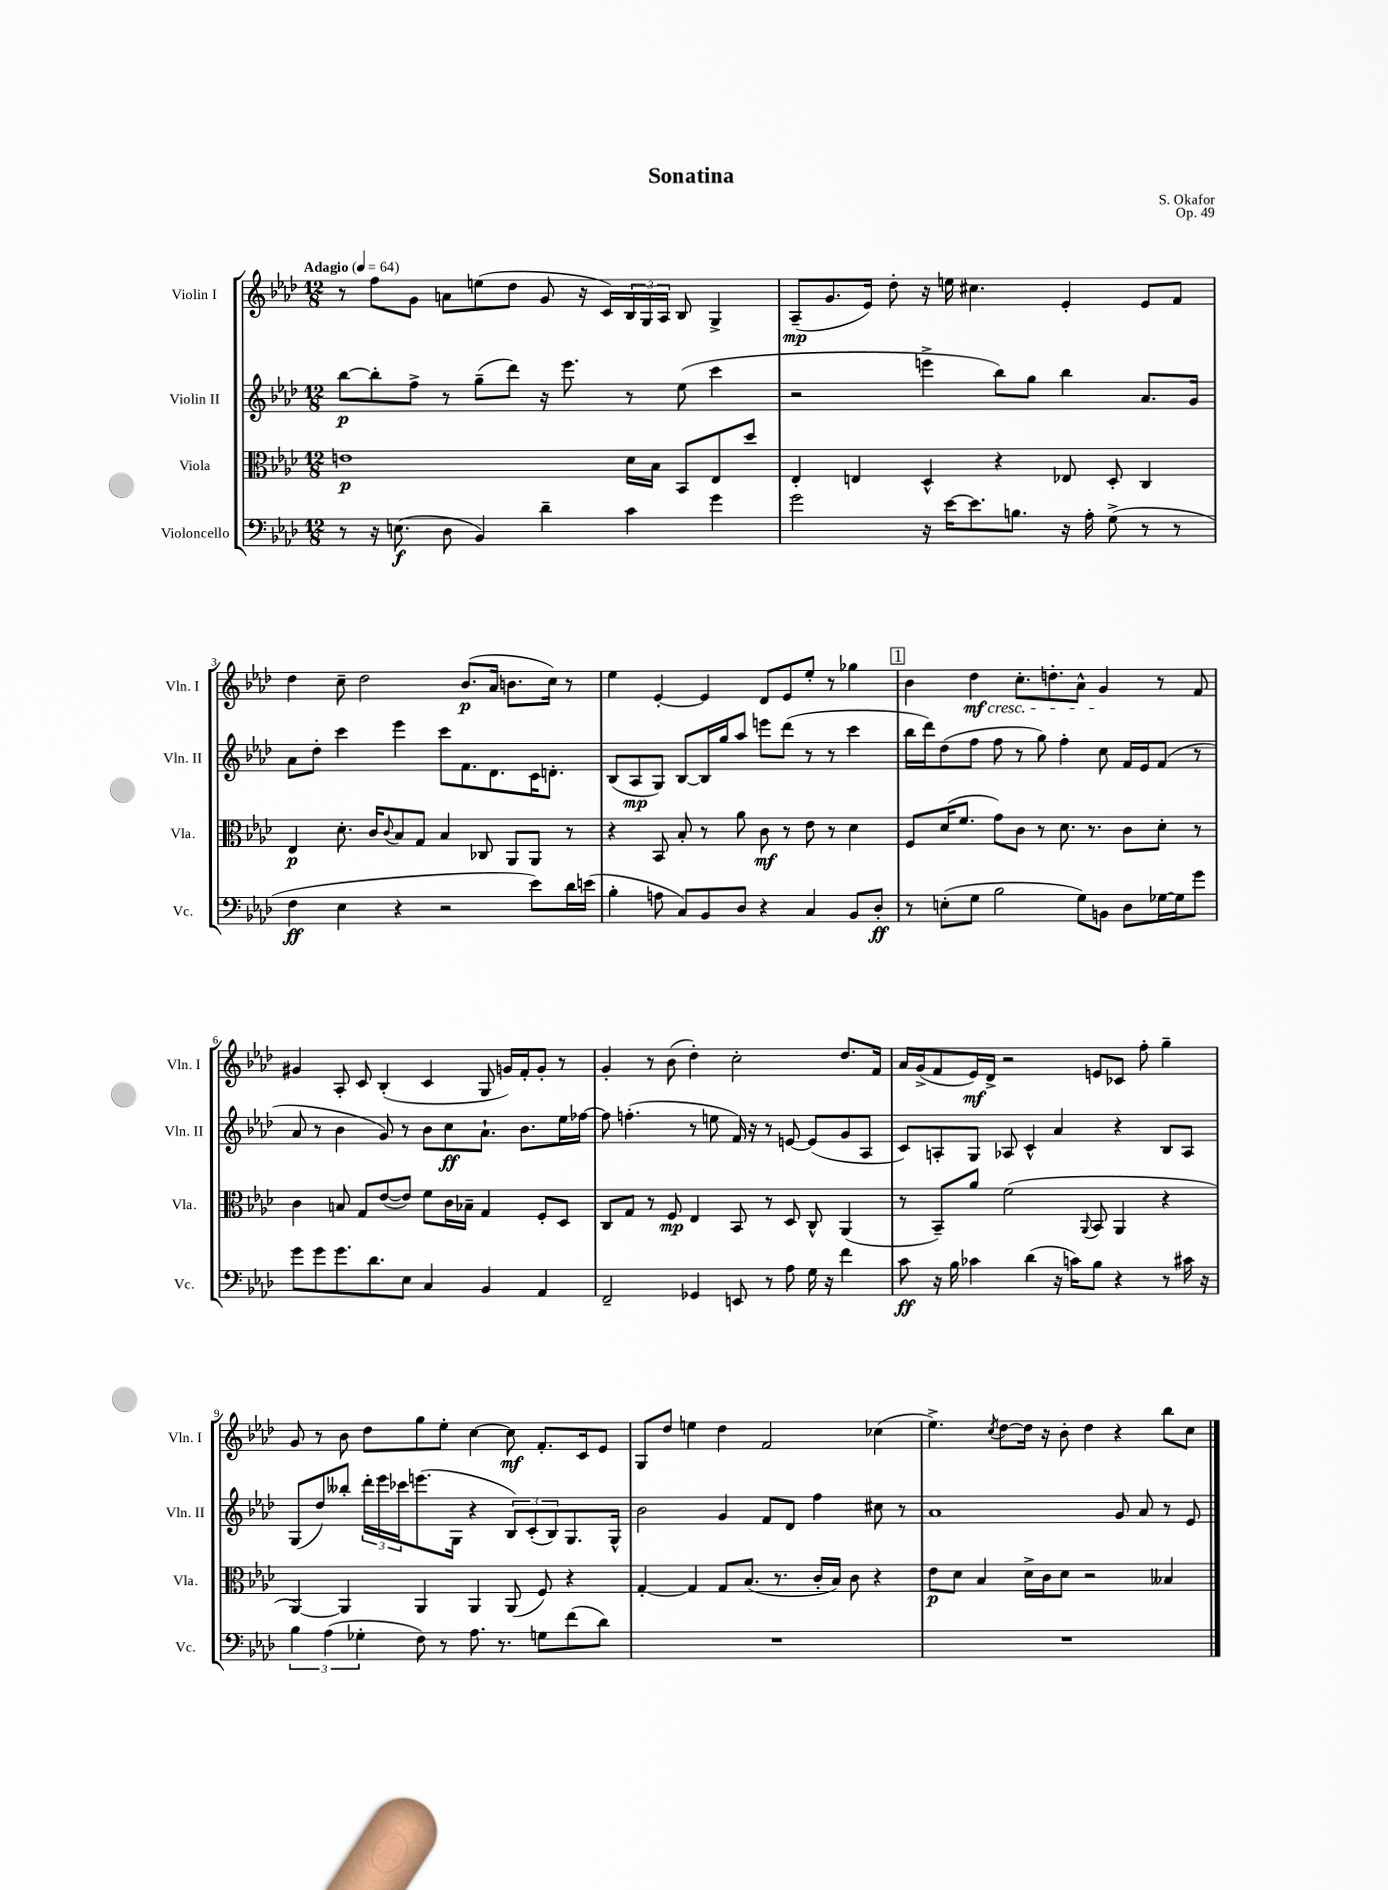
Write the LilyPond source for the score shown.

\header { title = "Sonatina" composer = "S. Okafor" opus = "Op. 49" }
<<
\new StaffGroup <<
\new Staff = "s0" \with { instrumentName = "Violin I" shortInstrumentName = "Vln. I" } {
    \clef treble \key aes \major \numericTimeSignature \time 12/8 \tempo "Adagio" 4 = 64
    r8 f''8 g'8 a'8 e''8( des''8 g'8 r16 c'16) \tuplet 3/2 { bes16 g16 aes16 } bes8 g4-> |
    aes8--\mp( g'8. ees'16) des''8-. r16 e''16 cis''4. ees'4-. ees'8 f'8 |
    des''4 c''8-- des''2 bes'8.\p( aes'16 b'8. c''16) r8 |
    ees''4 ees'4~-. ees'4 des'8 ees'8 ees''8-. r8 ges''4 |
    \mark \markup { \box "1" } bes'4 des''4\mf\cresc c''8.-. d''8.-. aes'8-^ g'4\! r8 f'8 |
    gis'4 aes8-. c'8 bes4-.( c'4 g8 g'16) f'16-. g'8-. r8 |
    g'4-. r8 bes'8( des''4-.) c''2-. des''8. f'16 |
    aes'16 g'16->( f'8 ees'16\mf) des'16-> r2 e'8 ces'8 f''8-. g''4-- |
    g'8 r8 bes'8 des''8 g''8 ees''8-. c''4~ c''8\mf f'8.-. c'16 ees'8 |
    g8 des''8 e''4 des''4 f'2 ces''4( |
    ees''4.->) \acciaccatura { c''8 } des''8~ des''16 r16 bes'8-. des''4 r4 bes''8 c''8 \bar "|." |
}
\new Staff = "s1" \with { instrumentName = "Violin II" shortInstrumentName = "Vln. II" } {
    \clef treble \key aes \major \numericTimeSignature \time 12/8
    bes''8~\p bes''8-. f''8-> r8 g''8--( des'''8) r16 ees'''8. r8 ees''8( c'''4 |
    r2 e'''4-> bes''8) g''8 bes''4 aes'8. g'16 |
    aes'8 des''8-. c'''4 ees'''4 c'''8 f'8. des'8. c'16 d'8.-. |
    bes8( aes8\mp g8) bes8~ bes16 g''16 aes''8 e'''8 des'''8( r8 r8 c'''4 |
    \mark \markup { \box "1" } bes''16 des'''16) des''8( f''8 f''8 r8 g''8) f''4-. c''8 f'16 ees'16 f'8( r8 |
    aes'8 r8 bes'4 g'8) r8 bes'8 c''8\ff aes'8.-! bes'8. ees''16 fes''16~ |
    fes''8 f''4.-.( r8 e''8 f'16) r16 r8 e'8~ e'8( g'8 aes8 |
    c'8) a8-. g8 aes8 c'4-^ aes'4 r4 bes8 aes8 |
    g8( des''8) beses''8-. \tuplet 3/2 { des'''16-. ees'''16 ces'''16 } e'''8.( g16 r4 \tuplet 3/2 { bes8) c'8-.( bes8) } g8. g16-^ |
    bes'2 g'4 f'8 des'8 f''4 cis''8 r8 |
    aes'1 g'8 aes'8 r8 ees'8 \bar "|." |
}
\new Staff = "s2" \with { instrumentName = "Viola" shortInstrumentName = "Vla." } {
    \clef alto \key aes \major \numericTimeSignature \time 12/8
    e'1\p des'16 bes16 bes,8 ees8 des''8 |
    ees4-. e4 des4-^ r4 ees8 des8-. c4 |
    ees4\p des'8.-. c'16 \appoggiatura { c'8 } bes8 g8 bes4 ces8 aes,8 aes,8 r8 |
    r4 bes,8 bes8-. r8 aes'8 c'8\mf r8 ees'8 r8 des'4 |
    \mark \markup { \box "1" } f8 des'16( f'8. g'8) c'8 r8 des'8. r8. c'8 des'8-. r8 |
    c'4 b8 g8 ees'8~( ees'8) f'8 c'16 bes16-- g4 f8-. des8 |
    c8 g8 r8 f8\mp ees4 bes,8 r8 des8 c8-^ aes,4( |
    r8 bes,8--) aes'8 f'2( \appoggiatura { aes,8 } bes,8 aes,4 r4 |
    aes,4~) aes,4 aes,4 aes,4 aes,8( f8) r4 |
    g4~-. g4 g8 bes8.( r8. c'16-. bes16) c'8 r4 |
    ees'8\p des'8 bes4 des'16-> c'16 des'8 r2 beses4 \bar "|." |
}
\new Staff = "s3" \with { instrumentName = "Violoncello" shortInstrumentName = "Vc." } {
    \clef bass \key aes \major \numericTimeSignature \time 12/8
    r8 r16 e8.\f( des8 bes,4) des'4-- c'4 g'4 |
    g'2 r16 ees'16~ ees'8. b8. r16 aes16-. g8->( r8 r8 |
    f4\ff ees4 r4 r2 ees'8) des'16 e'16( |
    bes4-. a8 c8) bes,8 des8 r4 c4 bes,8 des8-.\ff |
    \mark \markup { \box "1" } r8 e8-.( g8 bes2 g8) b,8 des8 ges16~ ges16 g'8 |
    g'8 g'8 g'8. des'8. ees8 c4 bes,4 aes,4 |
    f,2-- ges,4 e,8 r8 aes8 g16 r16 f'4 |
    c'8\ff r16 bes16 ces'4 des'4( r16 c'16) bes8 r4 r8 cis'16 r16 |
    \tuplet 3/2 { bes4 aes4( ges4-. } f8) r8 aes8. r8. g8 f'8( des'8) |
    R1. |
    R1. \bar "|." |
}
>>
>>
